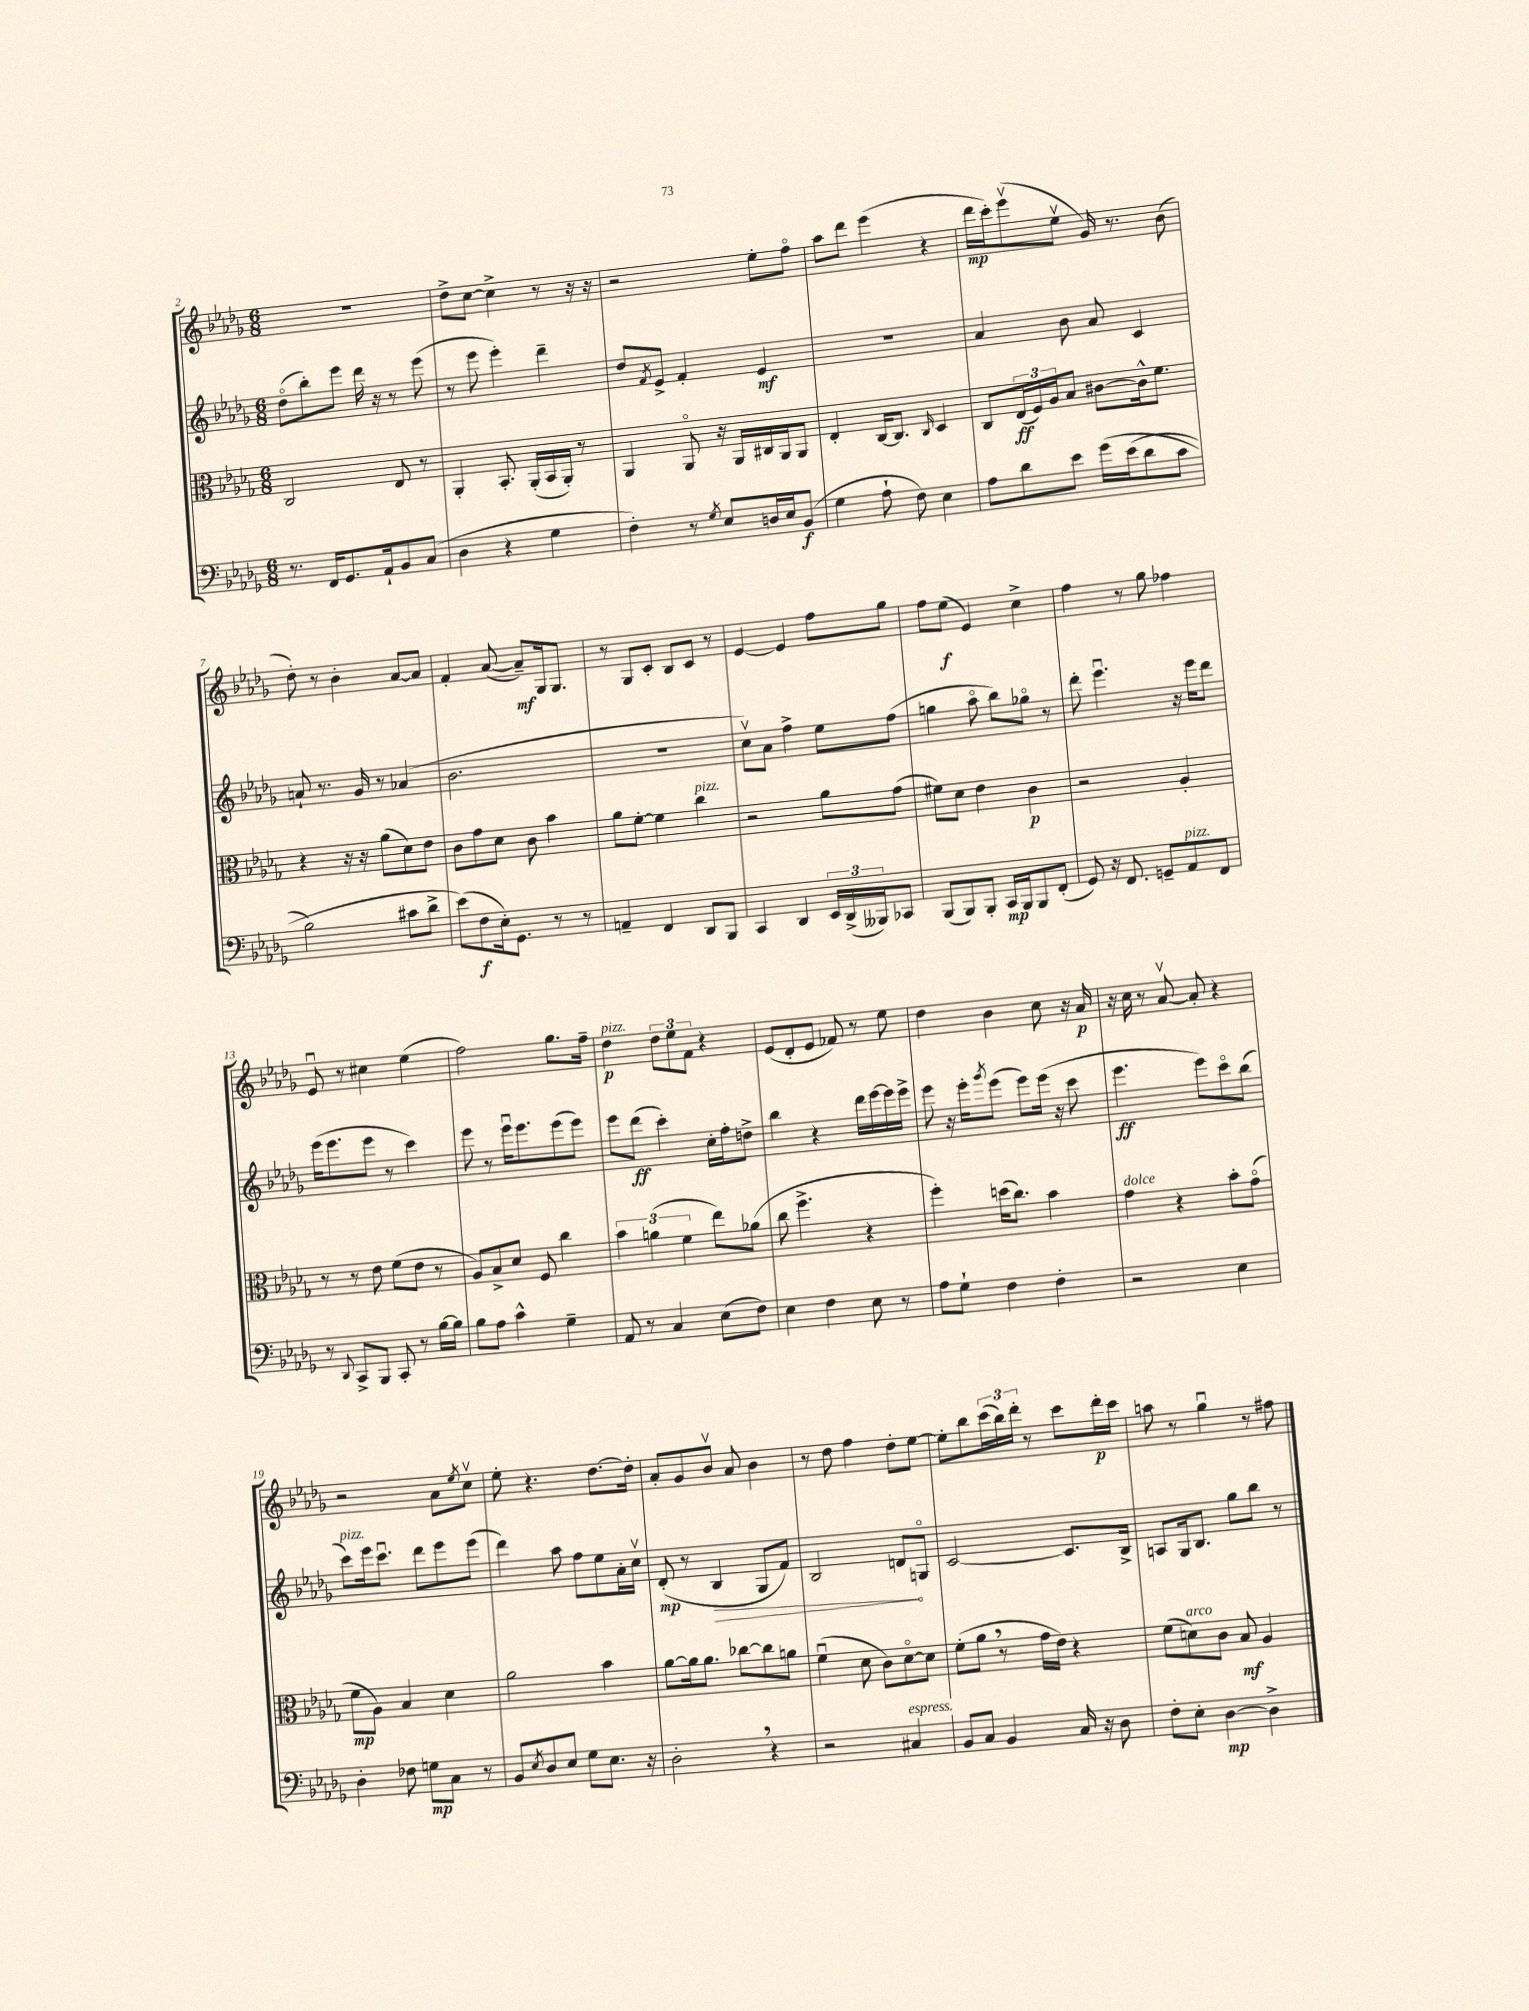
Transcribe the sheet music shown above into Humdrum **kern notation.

**kern	**kern	**kern	**kern
*staff4	*staff3	*staff2	*staff1
*clefF4	*clefC3	*clefG2	*clefG2
*k[b-e-a-d-g-]	*k[b-e-a-d-g-]	*k[b-e-a-d-g-]	*k[b-e-a-d-g-]
*M6/8	*M6/8	*M6/8	*M6/8
8.r	2C	(8dd-o	2.r
.	.	8bb-')	.
16FF	.	.	.
8.GG-	.	8eee-	.
.	.	16ddd-	.
16AA-`	.	16r	.
8BB-	8E-	8r	.
(8C	8r	(8eee-	.
=	=	=	=
4D-	4AA-'	8r	8dd-^
.	.	8eee-	[8cc
4r	8.BB-'	4eee-')	4cc^]
.	(16AA-'	.	.
4G-	16BB-	4ddd-~	8r
.	16AA-')	.	.
.	8r	.	16r
.	.	.	16r
=	=	=	=
4F')	4AA-	8dd-	2r
.	.	8qf	.
.	.	8e-^	.
8r	8AA-o	4f'	.
8qG-	.	.	.
8E-	16r	.	.
.	16AA-	.	.
16D	16C#	4e-	8ee-'
16E-	16AA-	.	.
(8BB-	8AA-	.	8ffo
=	=	=	=
4G-	4E-'	2.r	8aa-
.	.	.	8ddd-
8A-`	[16C	.	(4eee-
.	8.C]	.	.
8F)	.	.	.
.	16qqC	.	.
4E-	4D-	.	4r
=	=	=	=
8A-	8C	4a-	16ddd-
.	.	.	16ccc')
8d-	(24E-	.	(8eee-v
.	24F)	.	.
.	24A-	.	.
8e-	8B-	8b-	8ee-v
&(16g-	[8c#	8a-	16g-)
(16e-	.	.	8.r
8d-	16c#^^]	4c	.
.	8.f	.	.
8c	.	.	(8b-
=	=	=	=
2B-)	4r	8a`	8dd-')
.	.	8.r	8r
.	16r	.	4b-'
.	16r	16g-	.
.	(8a-	8r	.
8c#	8d-)	(4a-	[8a-
8d-^	8e-	.	8a-]
=	=	=	=
(8e-&)	8c	2.b-	4f'
8F	8g-	.	.
16E-')	8d-	.	([8a-
8.GG-	.	.	.
.	8c	.	8a-~])
8r	4b-	.	16G-
.	.	.	8.G-
8r	.	.	.
=	=	=	=
4AA~	8a-	2.r	8r
.	[8f'	.	8G-
4FF	4f]	.	8c'
.	.	.	8B-
8DD-	4cc	.	8c
8BBB-	.	.	8r
=	=	=	=
4CC	2r	8ccv)	[4e-
.	.	8a-	.
4DD-	.	4ff^	4e-]
24EE-	8a-	8ee-	8ff
(24DD-^	.	.	.
24BBB--)	.	.	.
8CC-	(8g-	(8ff	8gg-
=	=	=	=
(8BBB-	8f#)	4gg	8ff
8BBB-)	8d-	.	(8ee-
8BBB-'	4e-	8aa-o	4e-)
16CC	.	8bb-)	.
16BBB-	.	.	.
8BBB-	4c	8gg-o	4cc^
(8FF'	.	8r	.
=	=	=	=
8GG-)	2r	8ddd-'	4ff
16r	.	4.eee-u	.
8.FF	.	.	.
.	.	.	8r
8GG~	.	.	8gg-
8AA-	4A-'	16r	4ff-
.	.	16eee-	.
8FF	.	8ddd-	.
=	=	=	=
8r	8r	(16eee-	8e-u
.	.	8.eee-	.
8qqDD-	.	.	.
8CC^	8r	.	8r
8BBB-	8e-	8eee-	4cc#
8CC'	(8f	8r	.
8r	8e-	4ccc)	(4ee-
[16B-	8r	.	.
16B-]	.	.	.
=	=	=	=
8B-	8A-)	8eee-	2ff)
8A-	8B-^	8r	.
4c^^	8d-	16eee-u	.
.	.	8.eee-	.
.	8F	.	.
4G-~	4cc	(8eee-	8.gg-
.	.	8eee-)	.
.	.	.	16ff~
=	=	=	=
8AA-	6b-	8eee-	4dd-
8r	.	(8ddd-	.
.	(6a	.	.
4C	.	4ccc')	12dd-
.	6f	.	12ee-
.	.	.	12f
(8E-	8ee-)	16cc'	4r
.	.	16ff'	.
8F)	(8a-	8dd^	.
=	=	=	=
4E-	8cc	4bb-	(8e-
.	4.ff^	.	8d-'
4F	.	4r	8e-
.	.	.	8f-)
8E-	4r	16ddd-	8r
.	.	[16eee-	.
8r	.	16eee-]	8ee-
.	.	16eee-^	.
=	=	=	=
8A-	4ff')	8eee-	4dd-
8G-`	.	16r	.
.	.	16eee-'	.
.	.	8qggg-	.
4F	(16dd	(8eee-	4b-
.	8.cc)	.	.
.	.	8eee-)	.
4F'	4b-	(16eee-	8cc
.	.	16r	.
.	.	8ccc	16r
.	.	.	16a-
=	=	=	=
2r	4g-	4.eee-	16r
.	.	.	16cc
.	.	.	8r
.	4r	.	[8a-v
.	.	8eee-)	8a-']
4E-	8b-'	8ccco	4r
.	(8g-o	(8bb-	.
=	=	=	=
4D-'	8f	8ccc)	2r
.	8A-)	16eee-	.
.	.	8.cccu	.
8F-	4B-	.	.
8G	.	8ddd-	.
8C	4d-	8eee-	8a-
.	.	.	8qee-
8r	.	(8eee-	8ccv
=	=	=	=
8BB-	2a-	4ddd-)	8ee-'
8qE-	.	.	.
8D-	.	.	4.r
8E-	.	8aa-	.
8G-	.	8ff	.
8.E-	4b-	8ee-	[8.dd-
.	.	16a-'	.
16r	.	16ccv	16dd-']
=	=	=	=
2D-'	[8a-	(8d-'	8a-'
.	16a-]	8r	8g-
.	8.a-	.	.
.	.	4B-	8b-v
.	[8cc-	.	8a-
4r	8cc-]	8G-	4b-
.	8a	8f)	.
=	=	=	=
2r	(4fu	2B-	8r
.	.	.	8dd-
.	8d-	.	4ff
.	8c)	.	.
4C#	[8d-o	8d	8dd-'
.	8d-]	8Go	[8ee-
=	=	=	=
8BB-	(8f'	[2c	8ee-']
8C	8a-	.	8bb-
4BB-	8r	.	(24ccc
.	.	.	24bb-)
.	.	.	24ddd-'
.	16g-	.	8r
.	16e-)	.	.
16C	4r	8.c]	8ccc
16r	.	.	.
8D-	.	.	16ddd-'
.	.	16B-^	16ccc
=	=	=	=
8F'	(8f	8A	8aa
8E-'	8d)	16G-	8r
.	.	8.B-	.
[4D-	8c	.	4gg-u
.	8B-	8gg-	.
4D-^]	4A-	8bb-	8r
.	.	8r	8ff#
==	==	==	==
*-	*-	*-	*-
